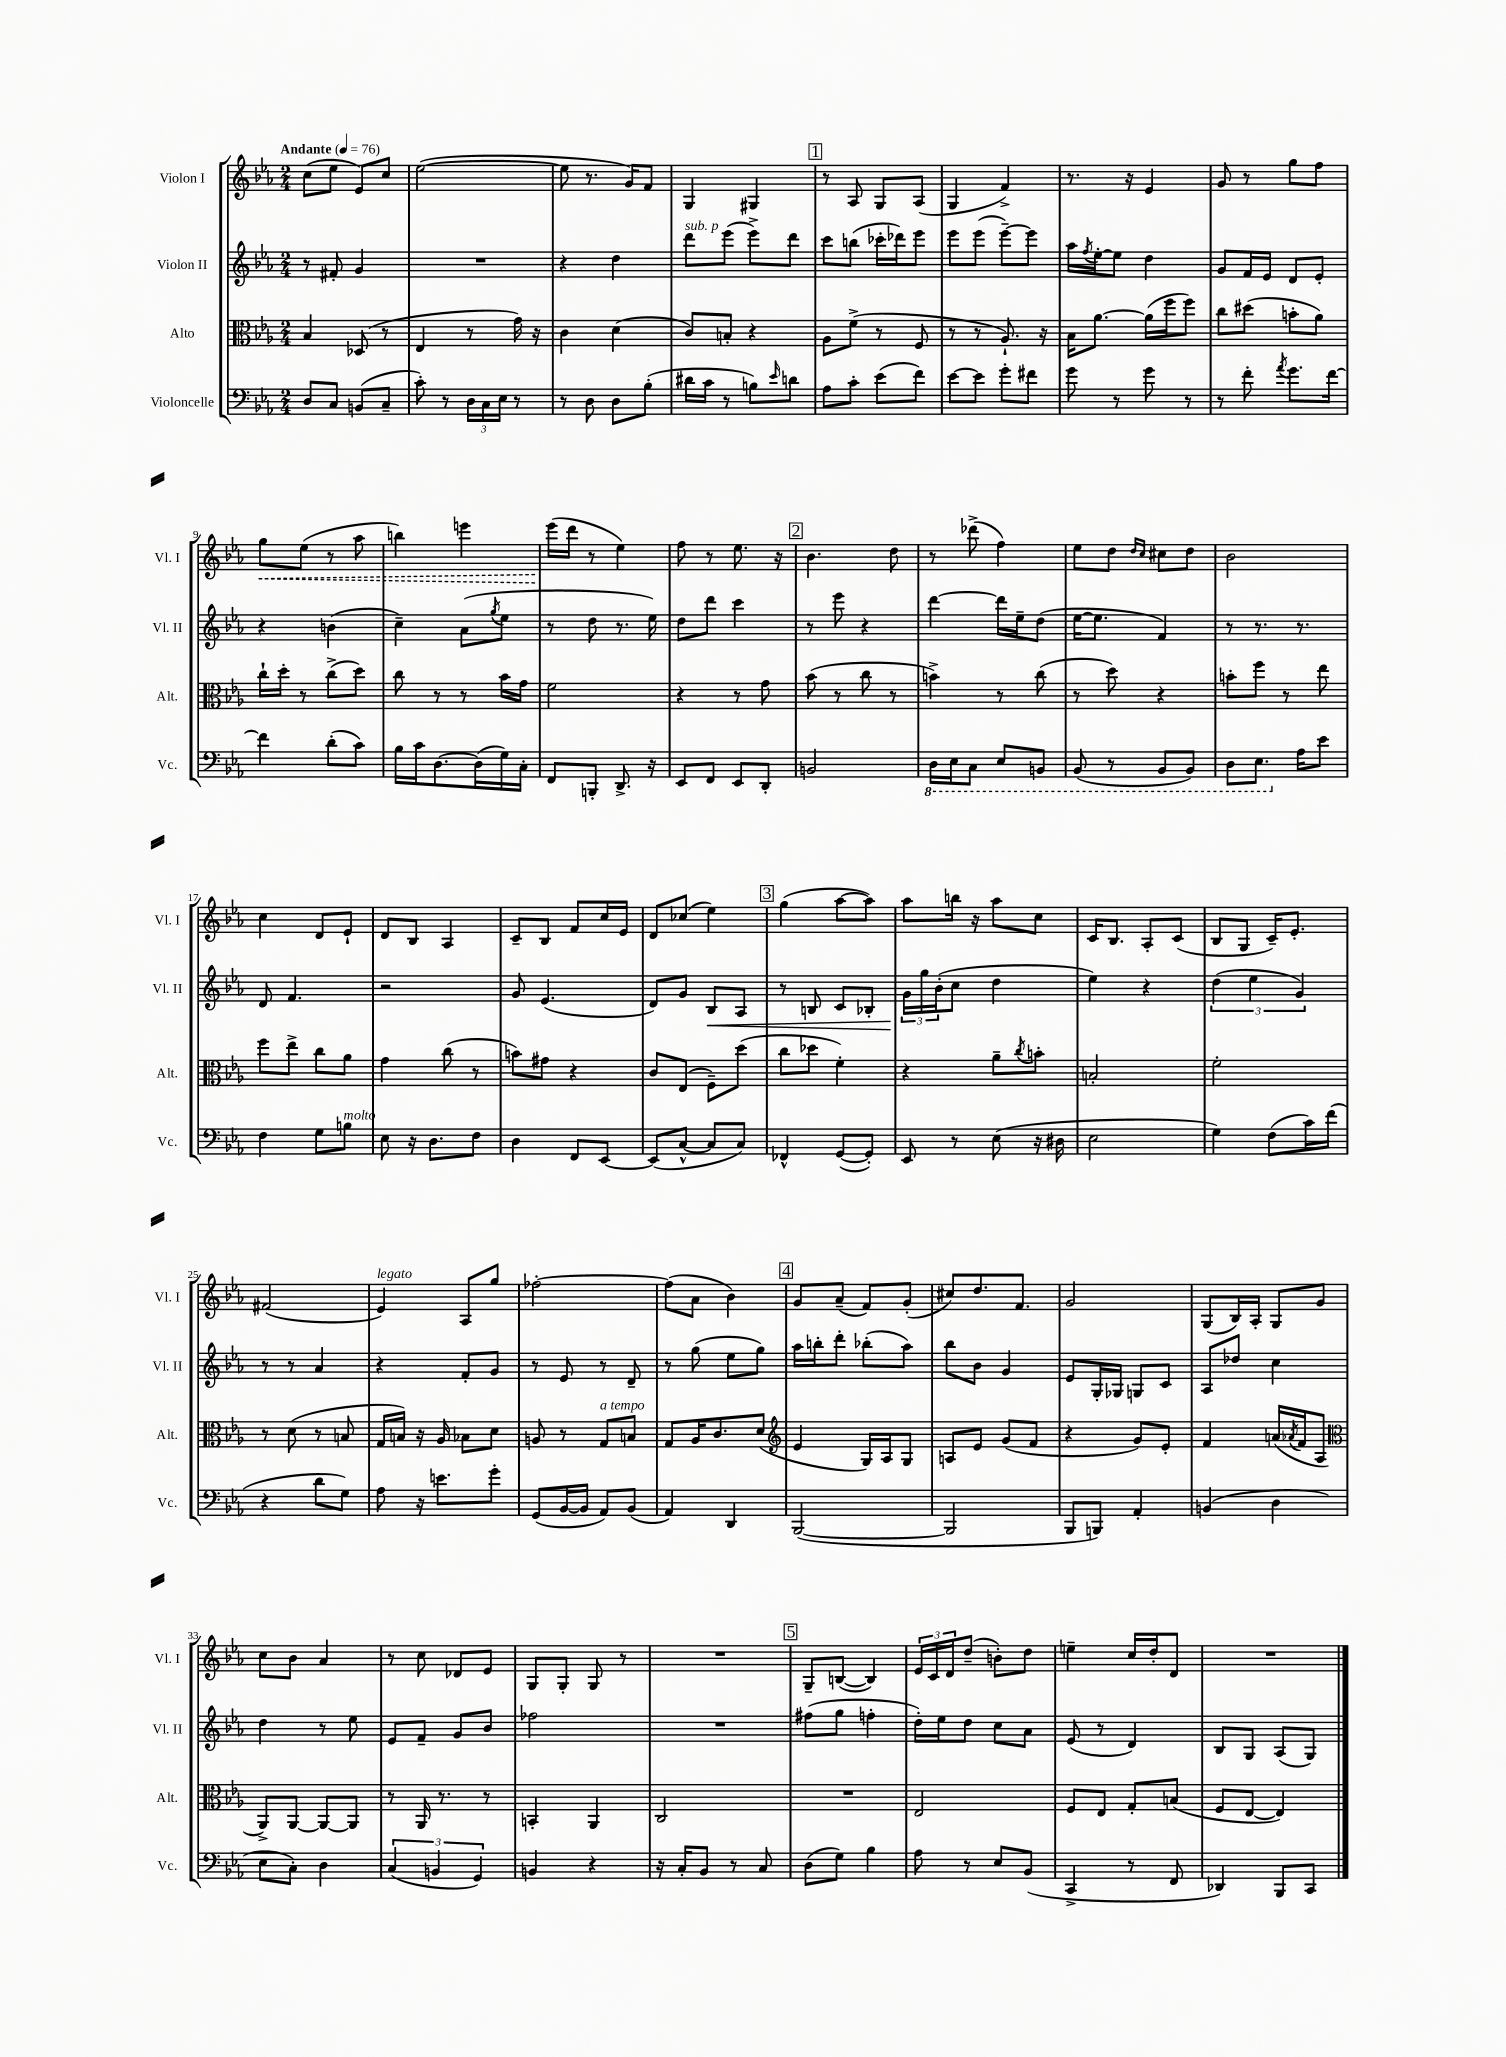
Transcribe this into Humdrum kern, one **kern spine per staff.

**kern	**kern	**kern	**dynam	**kern	**dynam
*part4	*part3	*part2	*part2	*part1	*part1
*staff4	*staff3	*staff2	*staff2	*staff1	*staff1
*I"Violoncelle	*I"Alto	*I"Violon II	*	*I"Violon I	*
*I'Vc.	*I'Alt.	*I'Vl. II	*	*I'Vl. I	*
*clefF4	*clefC3	*clefG2	*	*clefG2	*
*k[b-e-a-]	*k[b-e-a-]	*k[b-e-a-]	*	*k[b-e-a-]	*
*M2/4	*M2/4	*M2/4	*	*M2/4	*
*MM76	*MM76	*MM76	*	*MM76	*
=1	=1	=1	=1	=1	=1
!	!	!	!	!LO:TX:a:B:t=Andante	!
8D/L	4B-/	8r	.	(8cc\L	.
8C/J	.	8f#X'/	.	8ee-\J	.
(8BBn/L	(8D-X/	4g/	.	8e-/L)	.
8C~/J	8r	.	.	8cc/J	.
=2	=2	=2	=2	=2	=2
8c'\)	4E-/	2r	.	([2ee-\	.
8r	.	.	.	.	.
24D\LL	8r	.	.	.	.
24C\	.	.	.	.	.
24E-\JJ	.	.	.	.	.
8r	16g\)	.	.	.	.
.	16r	.	.	.	.
=3	=3	=3	=3	=3	=3
8r	4c\	4r	.	8ee-\]	.
8D\	.	.	.	8.r	.
8D\L	(4d\	4dd\	.	.	.
.	.	.	.	16g/KL)	.
(8B-'\J	.	.	.	8f/J	.
=4	=4	=4	=4	=4	=4
!	!	!LO:TX:a:i:t=sub. p	!	!	!
16d#X\LL	8c/L)	8ddd\L	.	4G/	.
16c\JJ	.	.	.	.	.
8r	8Bn'/J	(8eee-\J	.	.	.
8Bn\L)	4r	8eee-^\L)	.	4G#X/	.
16qqe-/	.	.	.	.	.
8dn\J	.	8ddd\J	.	.	.
!!LO:REH:place=s1:t=1
=5	=5	=5	=5	=5	=5
8A-\L	8A-\L	8ccc\L	.	8r	.
8c'\J	(8f^\J	(8bbn\J	.	8A-/	.
(8e-\L	8r	16ccc-X'\LL	.	8G/L	.
.	.	16ddd-X\J)	.	.	.
8f\J)	8F/	8eee-\J	.	(8A-/J	.
=6	=6	=6	=6	=6	=6
[8e-\L	8r	8eee-\L	.	4G/	.
8e-\J]	8r	(8eee-\J	.	.	.
8g'\L	8.A-`/)	[8eee-~\L)	.	4f^/)	.
8f#X\J	.	8eee-\J]	.	.	.
.	16r	.	.	.	.
=7	=7	=7	=7	=7	=7
8g\	16B-\KL	16aa-\LL	.	8.r	.
.	.	8qff/	.	.	.
.	[8.a-\J	[16ee-'\J	.	.	.
8r	.	8ee-\J]	.	.	.
.	.	.	.	16r	.
8g\	(16a-\LL]	4dd\	.	4e-/	.
.	16ff\J	.	.	.	.
8r	8ff\J)	.	.	.	.
=8	=8	=8	=8	=8	=8
8r	8cc\L	8g/L	.	8g/	.
8f'\	(8dd#X\J	16f/L	.	8r	.
.	.	16e-/JJ	.	.	.
8qa-/	.	.	.	.	.
8.g\L	8bn'\L	8d/L	.	8gg\L	.
.	8a-\J)	8e-'/J	.	8ff\J	.
[16f\Jk	.	.	.	.	.
!!LO:LB:g=z
=9	=9	=9	=9	=9	=9
!	!	!	!	!	!LO:HP:b
4f\]	16cc`\LL	4r	.	8gg\L	<
.	16dd'\JJ	.	.	.	.
.	8r	.	.	(8ee-\J	.
(8d'\L	(8cc^\L	(4bn\	.	8r	.
8c\J)	8dd\J)	.	.	8aa-\	.
=10	=10	=10	=10	=10	=10
16B-\LL	8cc\	4cc~\)	.	4bbn\)	.
16c\J	.	.	.	.	.
[8.D\	8r	.	.	.	.
.	8r	(8a-\L	.	4eeen\	.
(16D\L]	.	.	.	.	.
.	.	8qgg/	.	.	.
16G\)	16b-\LL	8ee-\J	.	.	.
16C'\JJ	16g\JJ	.	.	.	.
=11	=11	=11	=11	=11	=11
8FF/L	2f\	8r	.	(16eee-\LL	.
.	.	.	.	16ddd\JJ	[
8BBBn'/J	.	8dd\	.	8r	.
8.DD^/	.	8.r	.	4ee-\)	.
16r	.	16ee-\)	.	.	.
=12	=12	=12	=12	=12	=12
8EE-/L	4r	8dd\L	.	8ff\	.
8FF/J	.	8ddd\J	.	8r	.
8EE-/L	8r	4ccc\	.	8.ee-\	.
8DD'/J	8g\	.	.	.	.
.	.	.	.	16r	.
!!LO:REH:place=s1:t=2
=13	=13	=13	=13	=13	=13
2BBn/	(8b-\	8r	.	4.b-\	.
.	8r	8eee-\	.	.	.
.	8cc\	4r	.	.	.
.	8r	.	.	8dd\	.
=14	=14	=14	=14	=14	=14
*8ba	*	*	*	*	*
16DD\LL	4bn^\)	[4ddd\	.	8r	.
16EE-\J	.	.	.	.	.
8CC\J	.	.	.	(8ddd-X^\	.
8EE-/L	8r	16ddd\LL]	.	4ff\)	.
.	.	16ee-~\J	.	.	.
8BBBn/J	(8cc\	(8dd\J	.	.	.
=15	=15	=15	=15	=15	=15
(8BBB-/	8r	[16ee-\KL	.	8ee-\L	.
.	.	8.ee-\J]	.	.	.
8r	8dd\)	.	.	8dd\J	.
.	.	.	.	16qqdd/LL	.
.	.	.	.	16qqcc/JJ	.
8BBB-/L	4r	4f/)	.	8cc#X\L	.
8BBB-/J)	.	.	.	8dd\J	.
=16	=16	=16	=16	=16	=16
8DD\L	8bn'\L	8r	.	2b-\	.
8.EE-\J	8ff\J	8.r	.	.	.
.	8r	.	.	.	.
*X8ba	*	*	*	*	*
16A-\KL	.	8.r	.	.	.
8e-\J	8ee-\	.	.	.	.
!!LO:LB:g=z
=17	=17	=17	=17	=17	=17
4F\	8ff\L	8d/	.	4cc\	.
.	8ee-^\J	4.f/	.	.	.
8G\L	8cc\L	.	.	8d/L	.
!LO:TX:a:i:t=molto	!	!	!	!	!
8Bn\J	8a-\J	.	.	8e-`/J	.
=18	=18	=18	=18	=18	=18
8E-\	4g\	2r	.	8d/L	.
16r	.	.	.	8B-/J	.
8.D\L	.	.	.	.	.
.	(8cc\	.	.	4A-/	.
8F\J	8r	.	.	.	.
=19	=19	=19	=19	=19	=19
4D\	8bn\L)	8g/	.	8c~/L	.
.	8g#X\J	(4.e-/	.	8B-/J	.
8FF/L	4r	.	.	8f/L	.
[8EE-/J	.	.	.	16cc/L	.
.	.	.	.	16e-/JJ	.
=20	=20	=20	=20	=20	=20
(8EE-/L]	8c/L	8d/L)	.	8d/L	.
[8C^^/J	(8E-/J	8g/J	.	(8cc-X/J	.
!	!	!	!LO:HP:b	!	!
8C/L]	8F~\L)	8B-/L	<	4ee-\)	.
8C/J)	(8dd\J	8A-/J	.	.	.
!!LO:REH:place=s1:t=3
=21	=21	=21	=21	=21	=21
4FF-X^^/	8cc\L	8r	.	(4gg\	.
.	8dd-X\J	8Bn/	.	.	.
([8GG/L	4f'\)	8c/L	.	[8aa-\L	.
8GG'/J])	.	8B-X'/J	.	8aa-\J])	.
=22	=22	=22	=22	=22	=22
8EE-/	4r	24g\LL	.	8aa-\L	.
.	.	24gg\	[	.	.
.	.	(24b-'\J	.	.	.
8r	.	8cc\J	.	16bbn\Jk	.
.	.	.	.	16r	.
(8E-\	8a-~\L	4dd\	.	8aa-\L	.
.	8qcc/	.	.	.	.
16r	8bn'\J	.	.	8cc\J	.
16D#X\	.	.	.	.	.
=23	=23	=23	=23	=23	=23
2E-\	2Bn'/	4ee-\)	.	16c/KL	.
.	.	.	.	8.B-/J	.
.	.	4r	.	8A-'/L	.
.	.	.	.	(8c/J	.
=24	=24	=24	=24	=24	=24
4G\)	2f'\	(6dd\	.	8B-/L	.
.	.	.	.	8G/J	.
.	.	6ee-\	.	.	.
(8F\L	.	.	.	16c~/KL)	.
.	.	.	.	8.e-'/J	.
.	.	6g/)	.	.	.
16c\L)	.	.	.	.	.
(16f\JJ	.	.	.	.	.
!!LO:LB:g=z
=25	=25	=25	=25	=25	=25
4r	8r	8r	.	(2f#X/	.
.	(8d\	8r	.	.	.
8d\L	8r	4a-/	.	.	.
8G\J)	8Bn/	.	.	.	.
=26	=26	=26	=26	=26	=26
!	!	!	!	!LO:TX:a:i:t=legato	!
8A-\	16G/LL	4r	.	4e-/)	.
.	16Bn/JJ)	.	.	.	.
16r	16r	.	.	.	.
8.en\L	16A-/	.	.	.	.
.	8B-X\L	8f'/L	.	8A-/L	.
8g'\J	8d\J	8g/J	.	8gg/J	.
=27	=27	=27	=27	=27	=27
(8GG/L	8An/	8r	.	[2ff-X'\	.
[16BB-/L	8r	8e-/	.	.	.
16BB-/JJ]	.	.	.	.	.
!	!LO:TX:a:i:t=a tempo	!	!	!	!
8AA-/L)	8G/L	8r	.	.	.
(8BB-/J	8Bn/J	8d~/	.	.	.
=28	=28	=28	=28	=28	=28
4AA-/)	8G/L	8r	.	(8ff-\L]	.
.	16A-/K	(8gg\	.	8a-\J	.
.	8.c/	.	.	.	.
4DD/	.	8ee-\L	.	4b-\)	.
.	(8d/J	8gg\J)	.	.	.
!!LO:REH:place=s1:t=4
=29	=29	=29	=29	=29	=29
*	*clefG2	*	*	*	*
([2BBB-/	4e-/	16aa-\LL	.	8g/L	.
.	.	16bbn'\J	.	.	.
.	.	8ddd'\J	.	(8a-~/J	.
.	16G/LL)	(8bb-X'\L	.	8f/L)	.
.	16A-/J	.	.	.	.
.	8G/J	8aa-\J)	.	(8g'/J	.
=30	=30	=30	=30	=30	=30
2BBB-/]	8An/L	8bb-\L	.	8cc#X/L)	.
.	8e-/J	8b-\J	.	8.dd/	.
.	(8g/L	4g/	.	.	.
.	.	.	.	8.f/J	.
.	8f/J	.	.	.	.
=31	=31	=31	=31	=31	=31
8BBB-/L	4r	8e-/L	.	2g/	.
8BBBn/J)	.	16G'/L	.	.	.
.	.	16G-X/JJ	.	.	.
4AA-'/	8g/L)	8Gn/L	.	.	.
.	8e-'/J	8c/J	.	.	.
=32	=32	=32	=32	=32	=32
(4BBn/	4f/	8A-/L	.	(8G/L	.
.	.	8dd-X/J	.	16B-/L)	.
.	.	.	.	16A-'/JJ	.
4D\	(16an/LL	4cc\	.	8G/L	.
.	8qa-X/	.	.	.	.
.	16f/J	.	.	.	.
.	8A-/J	.	.	8g/J	.
!!LO:LB:g=z
=33	=33	=33	=33	=33	=33
*	*clefC3	*	*	*	*
8E-\L	8AA-^/L)	4dd\	.	8cc\L	.
8C'\J)	[8AA-/J	.	.	8b-\J	.
4D\	8AA-/L_	8r	.	4a-/	.
.	8AA-/J]	8ee-\	.	.	.
=34	=34	=34	=34	=34	=34
(6C/	8r	8e-/L	.	8r	.
.	16AA-/	8f~/J	.	8cc\	.
6BBn/	.	.	.	.	.
.	8.r	.	.	.	.
.	.	8g/L	.	8d-X/L	.
6GG/)	.	.	.	.	.
.	8r	8b-/J	.	8e-/J	.
=35	=35	=35	=35	=35	=35
4BBn/	4BBn'/	2ff-X\	.	8G/L	.
.	.	.	.	8G'/J	.
4r	4AA-/	.	.	8G/	.
.	.	.	.	8r	.
=36	=36	=36	=36	=36	=36
16r	2C/	2r	.	2r	.
16C'/KL	.	.	.	.	.
8BB-/J	.	.	.	.	.
8r	.	.	.	.	.
8C/	.	.	.	.	.
!!LO:REH:place=s1:t=5
=37	=37	=37	=37	=37	=37
(8D\L	2r	(8ff#X\L	.	8G~/L	.
8G\J)	.	8gg\J	.	([8Bn/J	.
4B-\	.	4ffn'\	.	4B/])	.
=38	=38	=38	=38	=38	=38
8A-\	2E-/	16dd'\LL)	.	24e-/LL	.
.	.	.	.	24c/	.
.	.	16ee-\J	.	.	.
.	.	.	.	24d/J	.
8r	.	8dd\J	.	(8dd~/J	.
8E-/L	.	8cc\L	.	8bn'\L)	.
(8BB-/J	.	8a-\J	.	8dd\J	.
=39	=39	=39	=39	=39	=39
4CC^/	8F/L	(8e-/	.	4een~\	.
.	8E-/J	8r	.	.	.
8r	8G'/L	4d/)	.	16cc/LL	.
.	.	.	.	16dd'/J	.
8FF/	(8Bn/J	.	.	8d/J	.
=40	=40	=40	=40	=40	=40
4DD-X/)	8F/L	8B-/L	.	2r	.
.	[8E-/J	8G/J	.	.	.
8BBB-/L	4E-/])	(8A-/L	.	.	.
8CC/J	.	8G/J)	.	.	.
==	==	==	==	==	==
*-	*-	*-	*-	*-	*-
